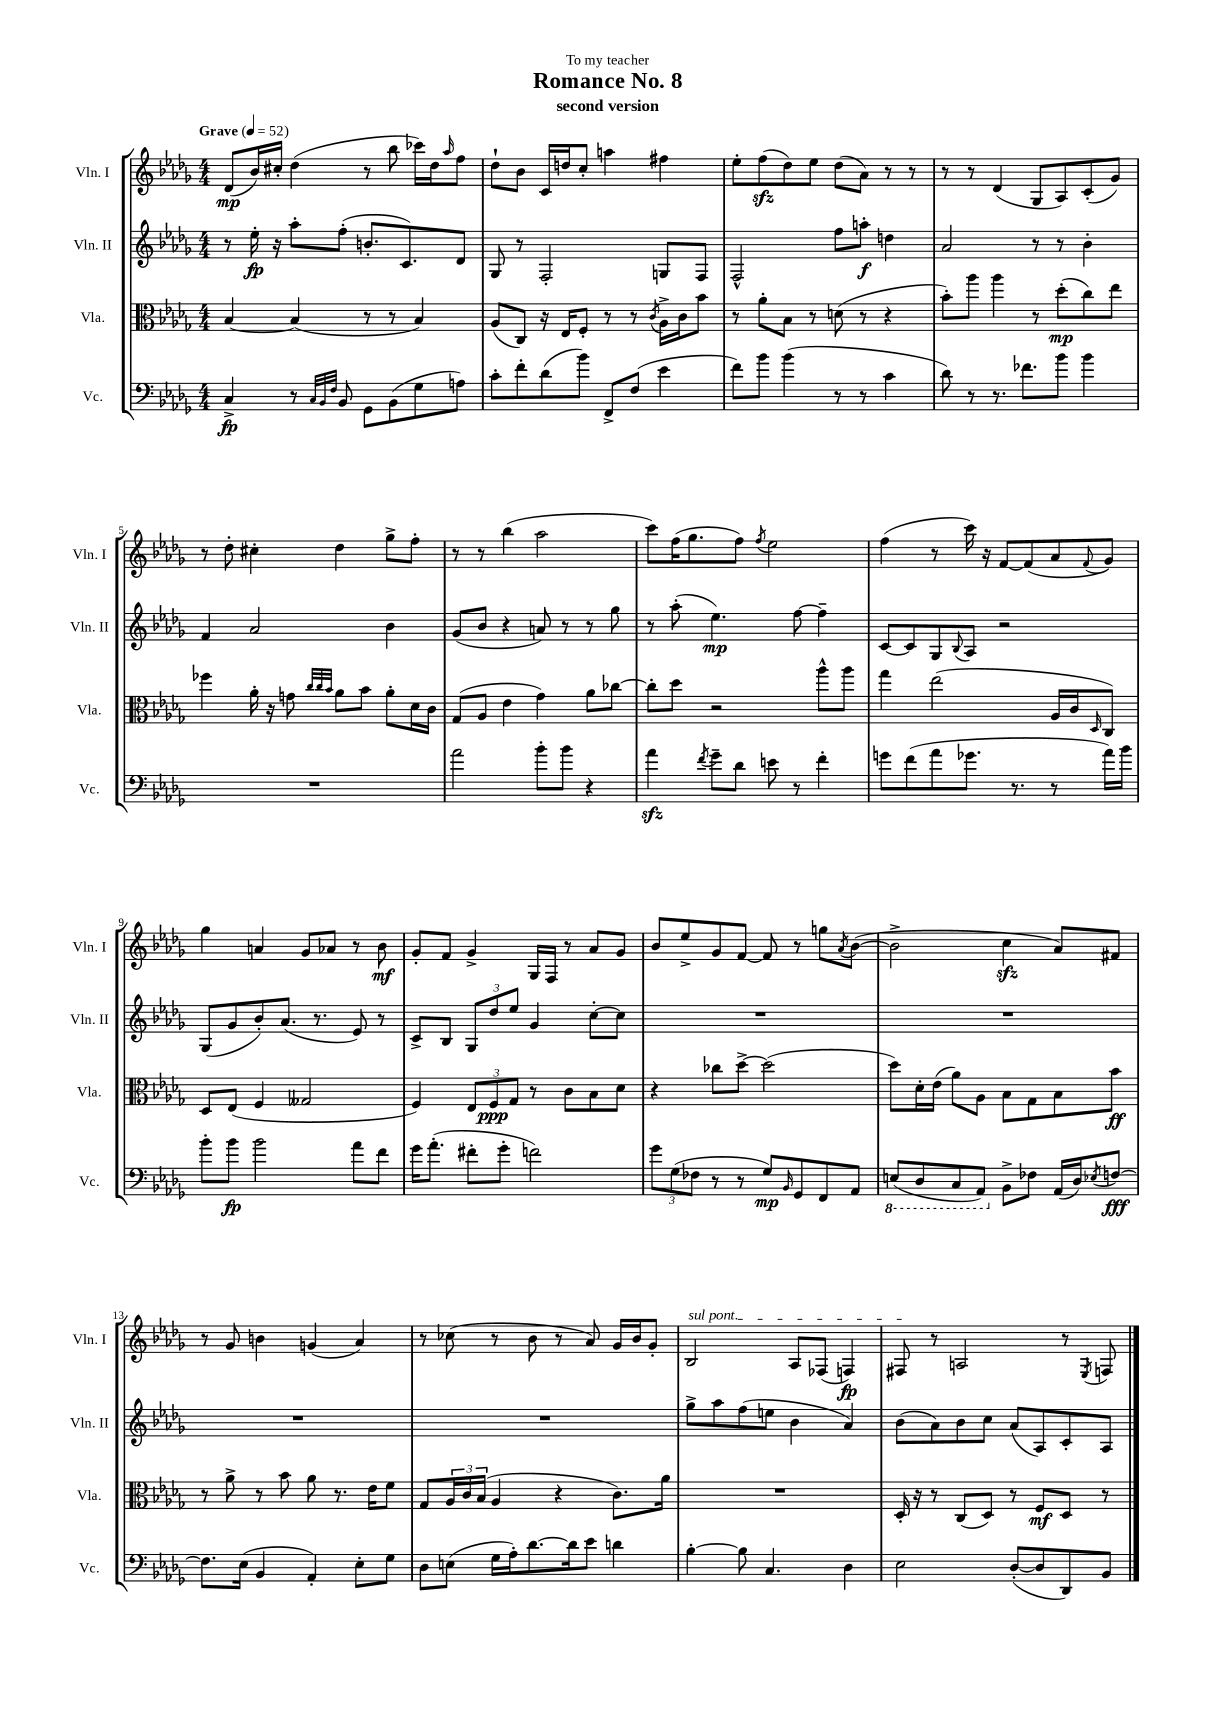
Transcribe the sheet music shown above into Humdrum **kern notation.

**kern	**kern	**kern	**kern
*staff4	*staff3	*staff2	*staff1
*clefF4	*clefC3	*clefG2	*clefG2
*k[b-e-a-d-g-]	*k[b-e-a-d-g-]	*k[b-e-a-d-g-]	*k[b-e-a-d-g-]
*M4/4	*M4/4	*M4/4	*M4/4
*MM52	*MM52	*MM52	*MM52
4C^	[4B-	8r	(8d-
.	.	16ee-'	16b-)
.	.	16r	16cc#'
8r	(4B-]	8aa-'	(4dd-
32qqC	.	.	.
32qqBB-	.	.	.
32qqF	.	.	.
8BB-	.	(8ff'	.
8GG-	8r	8.b'	8r
(8BB-	8r	.	8bb-
.	.	8.c)	.
8G-	4B-)	.	16ccc-)
.	.	.	16dd-
.	.	.	16qqaa-
8A)	.	8d-	8ff
=	=	=	=
8c'	(8A-	8G-	8dd-`
8f'	8C)	8r	8b-
(8d-	16r	2F'	16c
.	16E-	.	16dd
8b-)	8F'	.	8cc'
8FF^	8r	.	4aa
(8F	8r	.	.
.	8qc	.	.
4e-	16A-^	8G	4ff#
.	16c	.	.
.	8b-	8F	.
=	=	=	=
8f)	8r	2F^^	8ee-'
8b-	8a-'	.	(8ff
(4b-	8B-	.	8dd-)
.	8r	.	8ee-
8r	(8d	8ff	(8dd-
8r	8r	8aa'	8a-)
4c	4r	4dd	8r
.	.	.	8r
=	=	=	=
8d-)	8b-')	2a-	8r
8r	8aa-	.	8r
8.r	4aa-	.	(4d-
8.f-	.	.	.
.	8r	8r	8G-
8b-	(8dd-'	8r	8A-)
4b-	8cc)	4b-'	(8c'
.	8ee-	.	8g-)
=	=	=	=
1r	4ff-	4f	8r
.	.	.	8dd-'
.	16a-'	2a-	4cc#'
.	16r	.	.
.	8g	.	.
.	32qqcc	.	.
.	32qqcc	.	.
.	32qqb-	.	.
.	8a-	.	4dd-
.	8b-	.	.
.	8a-'	4b-	8gg-^
.	16d-	.	8ff'
.	16c	.	.
=	=	=	=
2a-	(8G-	(8g-	8r
.	8A-	8b-	8r
.	4e-	4r	(4bb-
8b-'	4g-)	8a)	2aa-
8b-	.	8r	.
4r	8a-	8r	.
.	[8cc-	8gg-	.
=	=	=	=
4a-	8cc-']	8r	8ccc)
.	8dd-	(8aa-'	(16ff
.	.	.	8.gg-
8qf	.	.	.
8g-~	2r	4.ee-)	.
8d-	.	.	8ff)
.	.	.	8qff
8e	.	.	2ee-
8r	.	[8ff	.
4f'	8aa-^^	4ff~]	.
.	8aa-	.	.
=	=	=	=
8g	4gg-	[8c	(4ff
(8f	.	8c]	.
8a-	(2ee-	8G-	8r
.	.	8qqB-	.
8.g-	.	8A-	16ccc)
.	.	.	16r
.	.	2r	[8f
8.r	.	.	.
.	.	.	(8f]
8r	16A-	.	8a-
.	16c	.	.
.	16qqD-	.	8qqf
16a-)	8C)	.	8g-)
16b-	.	.	.
=	=	=	=
8b-'	8D-	(8G-	4gg-
8b-	(8E-	8g-	.
2b-	4F	8b-')	4a
.	.	(8.a-	.
.	2G--	.	8g-
.	.	8.r	.
.	.	.	8a-
8a-	.	8e-)	8r
8f	.	8r	8b-
=	=	=	=
16g-	4F)	8c^	8g-'
(8.a-'	.	.	.
.	.	8B-	8f
8f#'	12E-	12G-	4g-^
.	12F	12dd-	.
8g-'	.	.	.
.	12G-	12ee-	.
2f)	8r	4g-	16G-
.	.	.	16F
.	8c	.	8r
.	8B-	[8cc'	8a-
.	8d-	8cc]	8g-
=	=	=	=
12g-	4r	1r	8b-
(12G-	.	.	.
.	.	.	8ee-^
12F-	.	.	.
8r	8cc-	.	8g-
8r	[8dd-^	.	[8f
8G-)	(2dd-]	.	8f]
16qqBB-	.	.	.
8GG-	.	.	8r
8FF	.	.	8gg
.	.	.	8qa-
8AA-	.	.	([8b-
=	=	=	=
(8EE	8dd-)	1r	2b-^]
8DD-	16d-'	.	.
.	(16e-	.	.
8CC	8a-)	.	.
8AAA-)	8A-	.	.
8BB-^	8B-	.	4cc
8F-	8G-	.	.
(16AA-	8B-	.	8a-)
16D-)	.	.	.
8qE-	.	.	.
[8F	8b-	.	8f#
=	=	=	=
8.F]	8r	1r	8r
.	8a-^	.	8g-
(16E-	.	.	.
4BB-	8r	.	4b
.	8b-	.	.
4AA-')	8a-	.	(4g
.	8.r	.	.
8E-'	.	.	4a-)
.	16e-	.	.
8G-	8f	.	.
=	=	=	=
8D-	8G-	1r	8r
(8E	24A-	.	(8cc-
.	24c	.	.
.	(24B-	.	.
16G-	4A-	.	8r
16A-')	.	.	.
[8.d-	.	.	8b-
.	4r	.	8r
16d-]	.	.	.
8e-	.	.	8a-)
4d	8.c)	.	16g-
.	.	.	16b-
.	.	.	8g-'
.	16a-	.	.
=	=	=	=
[4B-'	1r	8gg-^	2B-
.	.	8aa-	.
8B-]	.	(8ff	.
4.C	.	8ee	.
.	.	4b-	8A-
.	.	.	(8F-
4D-	.	4a-)	4F)
=	=	=	=
2E-	16D-'	(8b-	8F#
.	16r	.	.
.	8r	8a-)	8r
.	(8C	8b-	2A
.	8D-)	8cc	.
([8D-'	8r	(8a-	.
8D-]	8F	8A-)	.
8DD-)	8D-	8c'	8r
.	.	.	8qE-
8BB-	8r	8A-	8F
==	==	==	==
*-	*-	*-	*-
